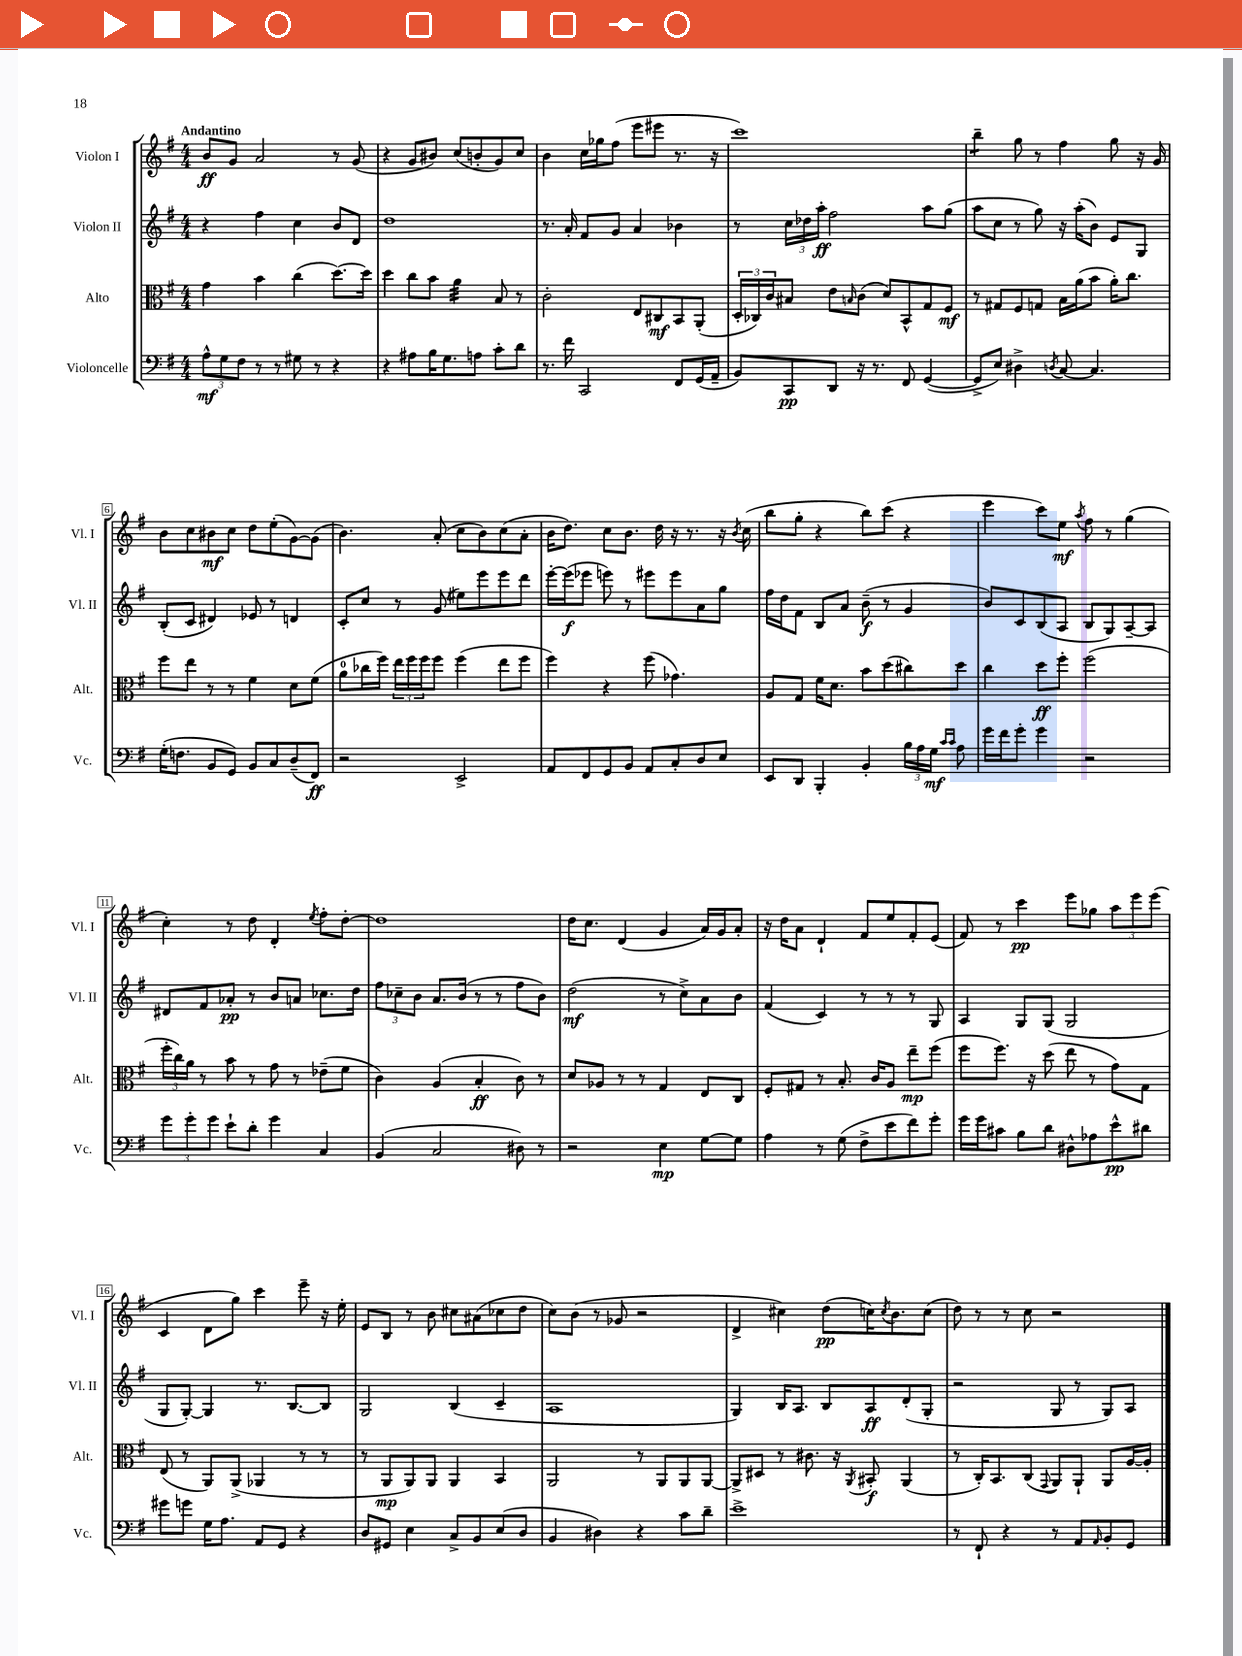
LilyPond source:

<<
\new StaffGroup <<
\new Staff = "s0" \with { instrumentName = "Violon I" shortInstrumentName = "Vl. I" } {
    \clef treble \key g \major \numericTimeSignature \time 4/4 \tempo "Andantino"
    b'8\ff g'8 a'2 r8 g'8( |
    r4 g'8 bis'8) c''8( b'8-. g'8) c''8 |
    b'4 c''16 ges''16 fis''8( e'''8 eis'''8 r8. r16 |
    c'''1) |
    b''4:8-- g''8 r8 fis''4 g''8 r16 g'16 |
    b'8 c''8 bis'8\mf c''8 d''8 e''8-.( g'8~) g'8( |
    b'4.) a'8-.( c''8 b'8) c''8( a'8-. |
    b'16 d''8.) c''8 b'8. d''16 r16 r8. r16 \acciaccatura { b'8 } c''16( |
    b''8 g''8-. r4 b''8) c'''8( r4 |
    e'''4 c'''8) e''8\mf \acciaccatura { a''8 } fis''8 r8 g''4( |
    c''4-.) r8 d''8 d'4-. \acciaccatura { e''8 } fis''8-. d''8~-. |
    d''1 |
    d''16 c''8. d'4( g'4 a'16) g'16 a'8-. |
    r16 d''16 a'8 d'4-! fis'8 e''8 fis'8-. e'8( |
    fis'8) r8 c'''4\pp e'''8 ges''8 \tuplet 3/2 { a''8 e'''8 e'''8( } |
    c'4 d'8 g''8) c'''4 e'''8-- r16 e''16-. |
    e'8 b8 r8 b'8 cis''8 ais'8( ces''8 d''8 |
    c''8) b'8( r8 ges'8 r2 |
    d'4-> cis''4) d''8\pp( c''16) \acciaccatura { c''8 } b'8. c''8( |
    d''8) r8 r8 c''8 r2 \bar "|." |
}
\new Staff = "s1" \with { instrumentName = "Violon II" shortInstrumentName = "Vl. II" } {
    \clef treble \key g \major \numericTimeSignature \time 4/4
    r4 fis''4 c''4 b'8 d'8 |
    d''1 |
    r8. a'16-. fis'8 g'8 a'4 bes'4 |
    r8 \tuplet 3/2 { c''16 des''16 a''16-.\ff } fis''2 a''8 g''8( |
    a''8 c''8 r8 g''8) r16 a''16-.( b'8) e'8 g8 |
    b8-.( c'8 dis'4) ees'8 r8 d'4 |
    c'8-. c''8 r8 g'8( eis''8) e'''8 e'''8 d'''8 |
    e'''16~-. e'''16\f( ees'''8 e'''8) r8 eis'''8 eis'''8 a'8 g''8 |
    fis''16 d''16 fis'8 b8 a'8 b'8--\f( r8 g'4 |
    b'8) c'8 b8( a8 b8 g8) a8~-- a8 |
    dis'8 fis'8 aes'8-.\pp r8 b'8 a'8 ces''8. d''16 |
    \tuplet 3/2 { fis''8 ces''8-- b'8 } a'8. b'16( r8 r8 fis''8 b'8) |
    d''2\mf( r8 c''8->) a'8 b'8 |
    fis'4( c'4) r8 r8 r8 g8 |
    a4 g8 g8( g2 |
    g8 g8~-.) g4 r8. b8.~ b8 |
    g2 b4( c'4-- |
    a1 |
    g4) b16 a8. b8 a8\ff d'8-.( g8-. |
    r2 g8 r8 g8) a8 \bar "|." |
}
\new Staff = "s2" \with { instrumentName = "Alto" shortInstrumentName = "Alt." } {
    \clef alto \key g \major \numericTimeSignature \time 4/4
    g'4 b'4 c''4( d''8.~) d''16 |
    d''4 c''8 b'8 a'4:32 b8 r8 |
    c'2-. e8 cis8\mf b,8 a,8-.( |
    \tuplet 3/2 { d16-. ces16) c'16 } bis8 e'8 \grace { b16 } c'8( d'8) b,8-^ g8 fis8\mf |
    r8 gis8 fis8 g8 b16 a'16( b'8 a'16-.) c''8. |
    fis''8 e''8 r8 r8 fis'4 d'8 fis'8( |
    a'8-0 ces''16 fis''16) \tuplet 3/2 { e''16 fis''16 fis''16 } fis''8 fis''4( e''8 fis''8 |
    fis''4) r4 fis''8( ges'4.) |
    a8 g8 fis'16 d'8. b'8 d''8( cis''8) d''8 |
    c''4 d''8\ff fis''8-. fis''2( |
    \tuplet 3/2 { fis''16-. c''16) a'16 } r8 b'8 r8 g'8 r8 ees'8--( fis'8 |
    c'4) a4( b4-.\ff c'8) r8 |
    d'8 aes8 r8 r8 g4 e8 c8 |
    fis8-. gis8 r8 b8.-. c'16 a8 e''8--\mp fis''8( |
    fis''8 fis''8.) r16 d''8( e''8 r8 g'8) g8 |
    e8( r8 a,8) a,8->( aes,4 r8 r8 |
    r8 a,8\mp a,8) a,8 a,4 b,4 |
    a,2 r8 a,8 a,8 a,8~ |
    a,8-> dis8 r8 cis'8. r16 \acciaccatura { a,8 } bis,8-.\f a,4( |
    r8 c16-.) b,8. c8( \appoggiatura { g,8 } a,8) a,8-! a,8 a16~ a16-. \bar "|." |
}
\new Staff = "s3" \with { instrumentName = "Violoncelle" shortInstrumentName = "Vc." } {
    \clef bass \key g \major \numericTimeSignature \time 4/4
    \tuplet 3/2 { a8-^\mf g8 fis8 } r8 r8 gis8 r8 r4 |
    r4 ais8 b16 g8. a8 c'8-. d'8 |
    r8. fis'16 c,2 fis,8 g,16( a,16-- |
    b,8) c,8\pp d,8 r16 r8. fis,8 g,4~( |
    g,8-> e8) dis4-> \acciaccatura { d8 } c8~ c4. |
    g16-.( f8. b,8 g,8) b,8 c8 d8--( fis,8\ff) |
    r2 e,2-> |
    a,8 fis,8 g,8 b,8 a,8 c8-. d8 e8 |
    e,8 d,8 b,,4-. b,4-. \tuplet 3/2 { b16 a16 g16\mf } \grace { c'16 c'16 } a8 |
    g'16 fis'16 g'8-. g'4 r2 |
    \tuplet 3/2 { g'8 g'8-. g'8 } e'8-! d'8-. g'4 c4 |
    b,4( c2 dis8) r8 |
    r2 e4\mp g8~ g8 |
    a4 r8 g8( fis8-> e'8 fis'8) g'8-. |
    g'16 g'16 cis'8 b8 d'8 dis8-^ aes8 e'8-^\pp dis'8 |
    gis'8 g'8 g16 a8. a,8 g,8 r4 |
    d8 gis,8 e4 c8-> b,8 e8( d8 |
    b,4 dis4) r4 c'8 d'8-- |
    e'1-> |
    r8 fis,8-! r4 r8 a,8 \grace { a,16 } b,8-. g,8 \bar "|." |
}
>>
>>
\layout { \context { \Score \override BarNumber.stencil = #(make-stencil-boxer 0.1 0.3 ly:text-interface::print) } }
